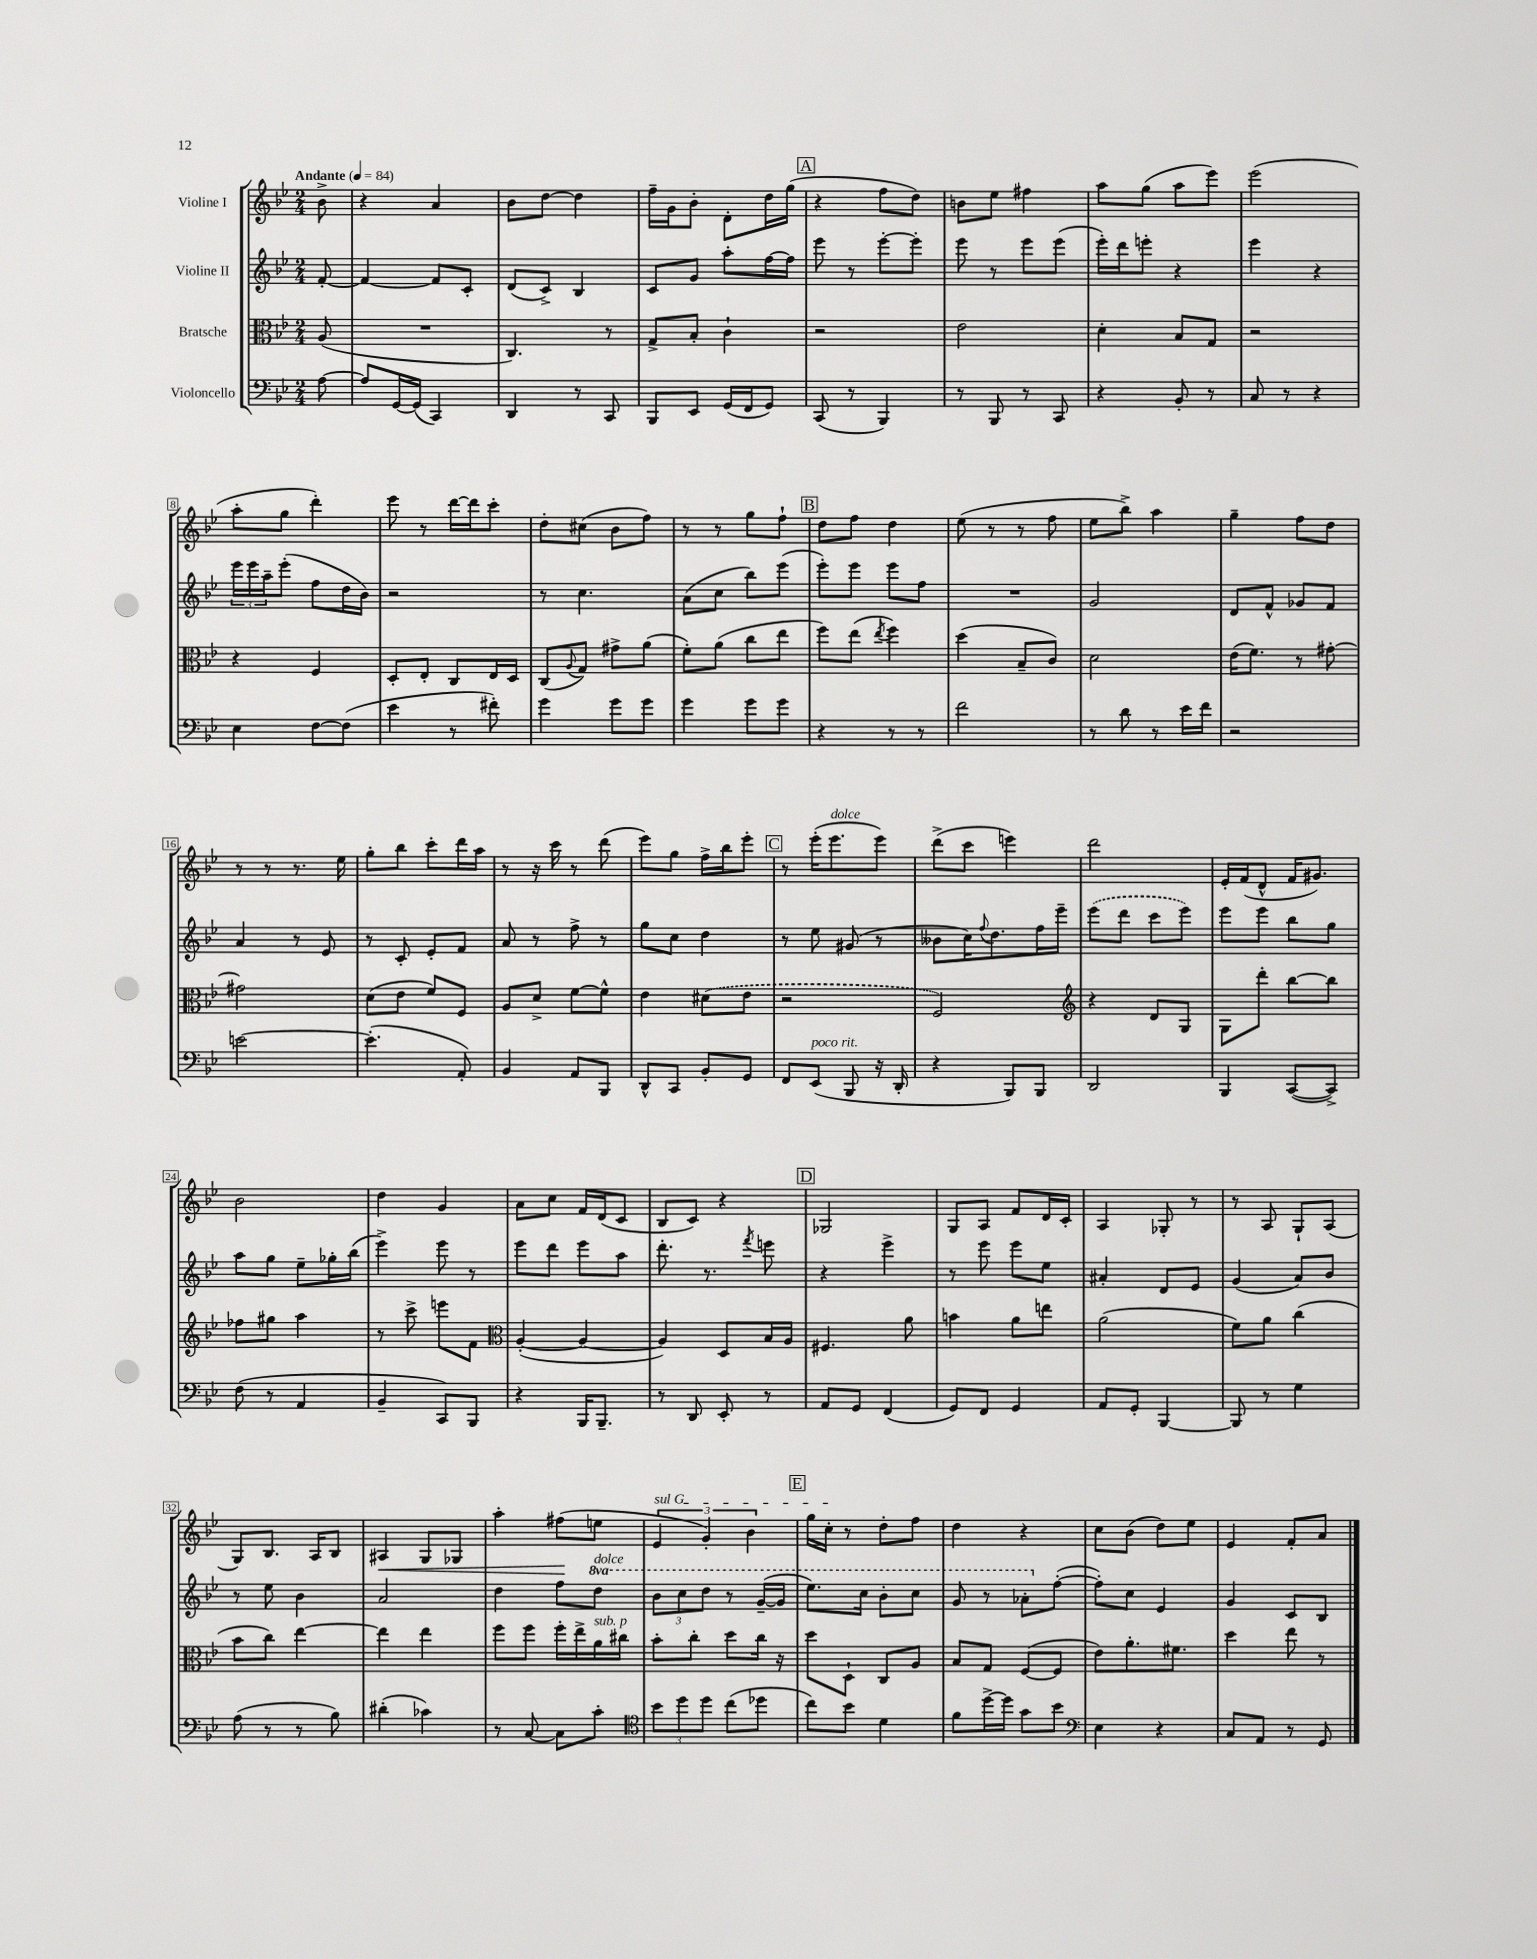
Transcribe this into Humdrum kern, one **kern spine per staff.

**kern	**kern	**kern	**kern	**dynam
*part4	*part3	*part2	*part1	*part1
*staff4	*staff3	*staff2	*staff1	*staff1
*I"Violoncello	*I"Bratsche	*I"Violine II	*I"Violine I	*
*clefF4	*clefC3	*clefG2	*clefG2	*
*k[b-e-]	*k[b-e-]	*k[b-e-]	*k[b-e-]	*
*M2/4	*M2/4	*M2/4	*M2/4	*
*MM84	*MM84	*MM84	*MM84	*
=	=	=	=	=
!	!	!	!LO:TX:a:B:t=Andante	!
[8A\	(8A/	[8f'/	8b-^\	.
=1	=1	=1	=1	=1
8A/L]	2r	4f/_	4r	.
[16GG/L	.	.	.	.
(16GG/JJ]	.	.	.	.
4CC/)	.	8f/L]	4a/	.
.	.	8c'/J	.	.
=2	=2	=2	=2	=2
4DD/	4.C/)	(8d/L	8b-\L	.
.	.	8c^/J)	[8dd\J	.
8r	.	4B-/	4dd\]	.
8CC/	8r	.	.	.
=3	=3	=3	=3	=3
8BBB-/L	8G^/L	8c/L	16ff~\LL	.
.	.	.	16g\J	.
8EE-/J	8B-'/J	8g/J	8b-'\J	.
(16GG/LL	4c`\	8aa'\L	8d'\L	.
16FF/J	.	.	.	.
8GG/J)	.	[16ff\L	16dd\L	.
.	.	16ff\JJ]	(16gg\JJ	.
!!LO:REH:place=s1:t=A
=4	=4	=4	=4	=4
(8CC/	2r	8eee-\	4r	.
8r	.	8r	.	.
4BBB-/)	.	[8eee-'\L	8ff\L	.
.	.	8eee-'\J]	8dd\J)	.
=5	=5	=5	=5	=5
8r	2e-\	8eee-\	8bn\L	.
8BBB-/	.	8r	8ee-\J	.
8r	.	8eee-\L	4ff#X\	.
8CC/	.	(8eee-\J	.	.
=6	=6	=6	=6	=6
4r	4d'\	16eee-'\LL)	8aa\L	.
.	.	16ddd\J	.	.
.	.	8eeen'\J	(8gg\J	.
8BB-'/	8B-/L	4r	8aa\L	.
8r	8G/J	.	8eee-\J)	.
=7	=7	=7	=7	=7
8C/	2r	4eee-\	(2eee-\	.
8r	.	.	.	.
4r	.	4r	.	.
!!LO:LB:g=z
=8	=8	=8	=8	=8
4E-\	4r	24eee-\LL	8aa'\L	.
.	.	24eee-\	.	.
.	.	24aa~\J	.	.
.	.	(8eee-'\J	8gg\J	.
[8F\L	4F/	8ff\L	4ddd'\)	.
(8F\J]	.	16dd\L	.	.
.	.	16b-\JJ)	.	.
=9	=9	=9	=9	=9
4e-\	8D'/L	2r	8eee-\	.
.	8E-'/J	.	8r	.
8r	8C/L	.	[16ddd\LL	.
.	.	.	16ddd\J]	.
8f#X'\)	16E-/L	.	8ccc'\J	.
.	16D/JJ	.	.	.
=10	=10	=10	=10	=10
4g\	(8C/L	8r	8dd'\L	.
.	8qqA/	.	.	.
.	8G/J)	4.cc\	(8cc#X\J	.
8g\L	8g#X^\L	.	8b-\L	.
8g\J	(8a\J	.	8ff\J)	.
=11	=11	=11	=11	=11
4g\	8f'\L)	(8a\L	8r	.
.	(8a\J	8cc\J	8r	.
8g\L	8cc\L	8bb-\L)	8gg\L	.
8g\J	8ee-\J	(8eee-\J	8ff`\J	.
!!LO:REH:place=s1:t=B
=12	=12	=12	=12	=12
4r	8ff\L)	8eee-'\L)	8dd\L	.
.	(8ee-\J	8eee-\J	8ff\J	.
.	8qee-/	.	.	.
8r	4ff\)	8eee-\L	4dd\	.
8r	.	8ff\J	.	.
=13	=13	=13	=13	=13
2f\	(4dd\	2r	(8ee-\	.
.	.	.	8r	.
.	8B-~/L	.	8r	.
.	8c/J)	.	8ff\	.
=14	=14	=14	=14	=14
8r	2d\	2g/	8ee-\L	.
8d\	.	.	8bb-^\J)	.
8r	.	.	4aa\	.
16e-\LL	.	.	.	.
16f\JJ	.	.	.	.
=15	=15	=15	=15	=15
2r	(16e-\KL	8d/L	4gg~\	.
.	8.f\J)	.	.	.
.	.	8f^^/J	.	.
.	8r	8g-X/L	8ff\L	.
.	[8g#X'\	8f/J	8dd\J	.
!!LO:LB:g=z
=16	=16	=16	=16	=16
[2en\	2g#X\]	4a/	8r	.
.	.	.	8r	.
.	.	8r	8.r	.
.	.	8e-/	.	.
.	.	.	16ee-\	.
=17	=17	=17	=17	=17
(4.e'\]	(8d\L	8r	8gg'\L	.
.	8e-\J	8c'/	8bb-\J	.
.	8f/L)	8e-'/L	8ccc'\L	.
8AA'/)	8F/J	8f/J	16ddd\L	.
.	.	.	16aa\JJ	.
=18	=18	=18	=18	=18
4BB-/	8A/L	8a/	8r	.
.	8d^/J	8r	16r	.
.	.	.	16ccc\	.
8AA/L	[8f\L	8ff^\	8r	.
8BBB-/J	8f^^\J]	8r	(8ddd\	.
=19	=19	=19	=19	=19
8DD^^/L	4e-\	8gg\L	8eee-\L)	.
8CC/J	.	8cc\J	8gg\J	.
8BB-'/L	(8d#X\L	4dd\	16ff^\LL	.
.	.	.	16bb-\J	.
8GG/J	8e-\J	.	8eee-'\J	.
!!LO:REH:place=s1:t=C
=20	=20	=20	=20	=20
8FF/L	2r	8r	8r	.
!LO:TX:a:i:t=poco rit.	!	!	!	!
(8EE-/J	.	8ee-\	(16eee-'\KL	.
!	!	!	!LO:TX:a:i:t=dolce	!
.	.	.	8.eee-\	.
8BBB-/	.	(8g#X/	.	.
16r	.	8r	8eee-\J)	.
16DD'/	.	.	.	.
=21	=21	=21	=21	=21
4r	2F/)	8b--X\L	(8ddd^\L	.
.	.	16cc\K)	8ccc\J	.
.	.	8qqff/	.	.
.	.	8.dd\	.	.
8BBB-/L)	.	.	4eeen\)	.
8BBB-/J	.	16ff\L	.	.
.	.	16eee-~\JJ	.	.
=22	=22	=22	=22	=22
*	*clefG2	*	*	*
2DD/	4r	(8eee-\L	2ddd\	.
.	.	8ddd\J	.	.
.	8d/L	8ccc\L	.	.
.	8G/J	8eee-\J)	.	.
=23	=23	=23	=23	=23
4BBB-/	8G\L	8eee-\L	16e-'/LL	.
.	.	.	(16f/J	.
.	8ddd'\J	8eee-\J	8d^^/J	.
([8CC/L	[8bb-\L	8bb-\L	16f/KL	.
.	.	.	8.g#X/J)	.
8CC^/J])	8bb-\J]	8gg\J	.	.
!!LO:LB:g=z
=24	=24	=24	=24	=24
(8F\	8ff-X\L	8aa\L	2b-\	.
8r	8gg#X\J	8gg\J	.	.
4AA/	4aa\	8ee-~\L	.	.
.	.	16gg-X'\L	.	.
.	.	(16bb-\JJ	.	.
=25	=25	=25	=25	=25
4BB-~/	8r	4eee-^\)	4dd\	.
.	8ccc^\	.	.	.
8CC/L)	8eeen\L	8eee-\	4g/	.
8BBB-/J	8f\J	8r	.	.
=26	=26	=26	=26	=26
*	*clefC3	*	*	*
4r	([4A'/	8eee-\L	8a\L	.
.	.	8ddd\J	8cc\J	.
16BBB-/KL	4A/_	8eee-\L	16f/LL	.
8.BBB-~/J	.	.	(16d/J	.
.	.	8aa\J	8c/J	.
=27	=27	=27	=27	=27
8r	4A/])	8.ddd'\	8B-/L	.
8DD/	.	.	8c/J)	.
.	.	8.r	.	.
8EE-'/	8D/L	.	4r	.
.	.	8qfff/	.	.
8r	16B-/L	8eeen\	.	.
.	16A/JJ	.	.	.
!!LO:REH:place=s1:t=D
=28	=28	=28	=28	=28
8AA/L	4.F#X/	4r	2G-X/	.
8GG/J	.	.	.	.
(4FF/	.	4eee-^\	.	.
.	8a\	.	.	.
=29	=29	=29	=29	=29
8GG/L)	4bn\	8r	8G/L	.
8FF/J	.	8eee-\	8A/J	.
4GG/	8a\L	8eee-\L	8f/L	.
.	8een\J	8ee-\J	16d/L	.
.	.	.	16c'/JJ	.
=30	=30	=30	=30	=30
8AA/L	(2a\	4a#X'/	4A/	.
8GG'/J	.	.	.	.
[4BBB-/	.	8d/L	8G-X'/	.
.	.	8e-/J	8r	.
=31	=31	=31	=31	=31
8BBB-/]	8f\L)	(4g/	8r	.
8r	8a\J	.	8A/	.
4G\	(4cc\	8a/L)	8G`/L	.
.	.	8b-/J	(8A/J	.
!!LO:LB:g=z
=32	=32	=32	=32	=32
(8A\	8b-\L	8r	8G/L)	.
8r	8cc\J)	8ee-\	8.B-/J	.
8r	[4ee-\	4b-\	.	.
.	.	.	16A/KL	.
8B-\)	.	.	8B-/J	.
=33	=33	=33	=33	=33
!	!	!	!	!LO:HP:b
(4d#X'\	4ee-\]	2a/	4A#X/	<
4c-X\)	4ee-\	.	8G/L	.
.	.	.	8G-X/J	.
=34	=34	=34	=34	=34
8r	8ff\L	4dd\	4aa'\	.
[8C/	8ff\J	.	.	.
8C\L]	16ff'\LL	8ff\L	(8ff#X\L	.
.	16ee-^\	.	.	.
*	*	*8va	*	*
!	!	!LO:TX:a:i:t=dolce	!	!
!	!LO:TX:a:i:t=sub. p	!	!	!
8c'\J	16a\	8ddd\J	8een\J	[
.	16cc#X\JJ	.	.	.
=35	=35	=35	=35	=35
*clefC4	*	*	*	*
!	!	!	!LO:TX:a:i:t=sul G	!
12b-\L	8b-'\L	12bb-\L	6e-/	.
12dd\	.	12ccc\	.	.
.	8cc'\J	.	.	.
12dd\J	.	12ddd\J	6g'/)	.
(8cc\L	8dd\L	8r	.	.
.	.	.	6b-\	.
8dd-X\J	16cc\Jk	([16gg~/LL	.	.
.	16r	16gg/JJ]	.	.
!!LO:REH:place=s1:t=E
=36	=36	=36	=36	=36
8cc\L)	8dd\L	8.eee-\L)	16gg\LL	.
.	.	.	16cc'\JJ	.
8b-\J	8D`\J	.	8r	.
.	.	16ccc\Jk	.	.
4d\	8C/L	8bb-'\L	8dd'\L	.
.	8A/J	8ccc\J	8ff\J	.
=37	=37	=37	=37	=37
8f\L	8B-/L	8gg/	4dd\	.
[16dd^\L	8G/J	8r	.	.
16dd\JJ]	.	.	.	.
8g\L	([8F/L	8aa-X'\L	4r	.
*	*	*X8va	*	*
8b-\J	8F/J]	([8ff'\J	.	.
=38	=38	=38	=38	=38
*clefF4	*	*	*	*
4E-\	8e-\L)	8ff'\L])	8cc\L	.
.	8.a'\	8cc\J	(8b-\J	.
4r	.	4e-/	8dd\L)	.
.	8.f#X\J	.	.	.
.	.	.	8ee-\J	.
=39	=39	=39	=39	=39
8C/L	4dd\	4g/	4e-/	.
8AA/J	.	.	.	.
8r	8ee-\	8c/L	8f'/L	.
8GG/	8r	8B-/J	8a/J	.
==	==	==	==	==
*-	*-	*-	*-	*-
